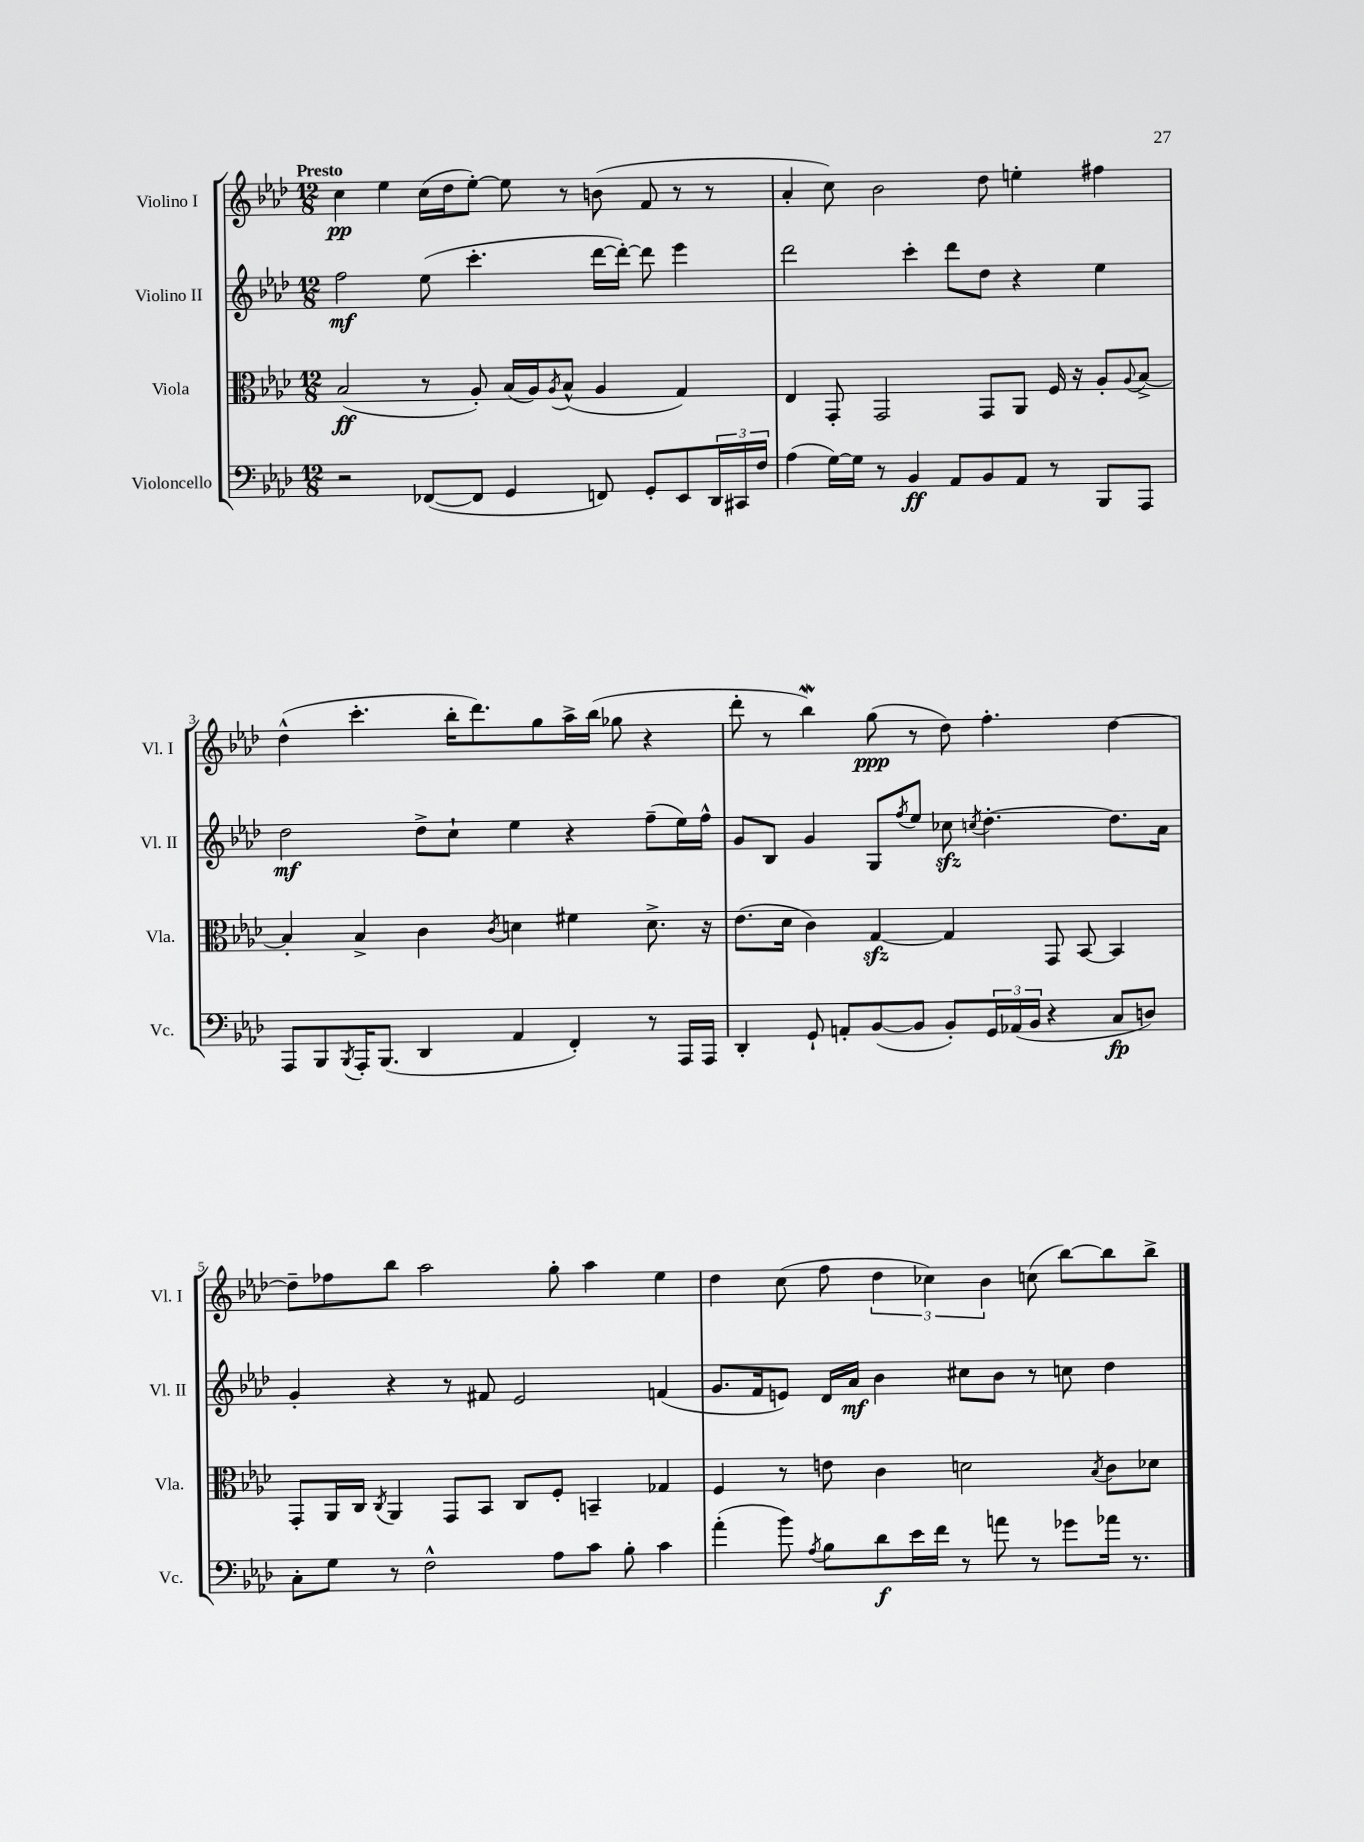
<<
\new StaffGroup <<
\new Staff = "s0" \with { instrumentName = "Violino I" shortInstrumentName = "Vl. I" } {
    \clef treble \key aes \major \numericTimeSignature \time 12/8 \tempo "Presto"
    c''4\pp ees''4 c''16( des''16 ees''8~-.) ees''8 r8 b'8( f'8 r8 r8 |
    aes'4-. c''8) bes'2 des''8 e''4-. fis''4 |
    des''4-^( c'''4.-. bes''16-. des'''8.) g''8 aes''16-> bes''16( ges''8 r4 |
    des'''8-. r8 bes''4\mordent) g''8\ppp( r8 des''8) f''4.-. des''4~ |
    des''8-- fes''8 bes''8 aes''2 g''8-. aes''4 ees''4 |
    des''4 c''8( f''8 \tuplet 3/2 { des''4 ces''4) bes'4 } c''8( bes''8~) bes''8 bes''8-> \bar "|." |
}
\new Staff = "s1" \with { instrumentName = "Violino II" shortInstrumentName = "Vl. II" } {
    \clef treble \key aes \major \numericTimeSignature \time 12/8
    f''2\mf ees''8( c'''4.-. des'''16~ des'''16~-.) des'''8 ees'''4 |
    des'''2 c'''4-. des'''8 des''8 r4 ees''4 |
    des''2\mf des''8-> c''8-! ees''4 r4 f''8--( ees''16) f''16-^ |
    g'8 bes8 g'4 g8 \acciaccatura { f''8 } ees''8 ces''8\sfz \acciaccatura { c''8 } des''4.~-. des''8. aes'16 |
    g'4-. r4 r8 fis'8 ees'2 f'4( |
    g'8. f'16 e'8) des'16 aes'16\mf bes'4 cis''8 bes'8 r8 c''8 des''4 \bar "|." |
}
\new Staff = "s2" \with { instrumentName = "Viola" shortInstrumentName = "Vla." } {
    \clef alto \key aes \major \numericTimeSignature \time 12/8
    bes2\ff( r8 aes8-.) bes16( aes16) \acciaccatura { aes8 } bes8-^( aes4 g4) |
    ees4 g,8-. g,2 g,8 aes,8 f16 r16 aes8-. \appoggiatura { aes8 } bes8~-> |
    bes4-. bes4-> c'4 \acciaccatura { c'8 } d'4 fis'4 d'8.-> r16 |
    ees'8.( des'16 c'4) g4~\sfz g4 g,8 bes,8~ bes,4 |
    g,8-. aes,16 c16 \acciaccatura { c8 } aes,4 g,8 bes,8 c8 f8-. b,4-- ges4 |
    f4 r8 e'8 c'4 d'2 \acciaccatura { bes8 } c'8 des'8 \bar "|." |
}
\new Staff = "s3" \with { instrumentName = "Violoncello" shortInstrumentName = "Vc." } {
    \clef bass \key aes \major \numericTimeSignature \time 12/8
    r2 fes,8~( fes,8 g,4 f,8) g,8-. ees,8 \tuplet 3/2 { des,16 cis,16 f16 } |
    aes4( g16~) g16 r8 bes,4\ff aes,8 bes,8 aes,8 r8 bes,,8 aes,,8 |
    aes,,8 bes,,8 \acciaccatura { bes,,8 } aes,,16-. bes,,8.( des,4 aes,4 f,4-.) r8 aes,,16 aes,,16 |
    des,4-. g,8-! a,8-. bes,8~( bes,8 bes,8-.) \tuplet 3/2 { g,16 aes,16( bes,16 } r4 c8\fp d8) |
    c8-. g8 r8 f2-^ aes8 c'8 bes8-. c'4 |
    aes'4-.( bes'8) \acciaccatura { aes8 } bes8 des'8\f ees'16 f'16 r8 a'8 r8 ges'8 aes'16 r8. \bar "|." |
}
>>
>>
